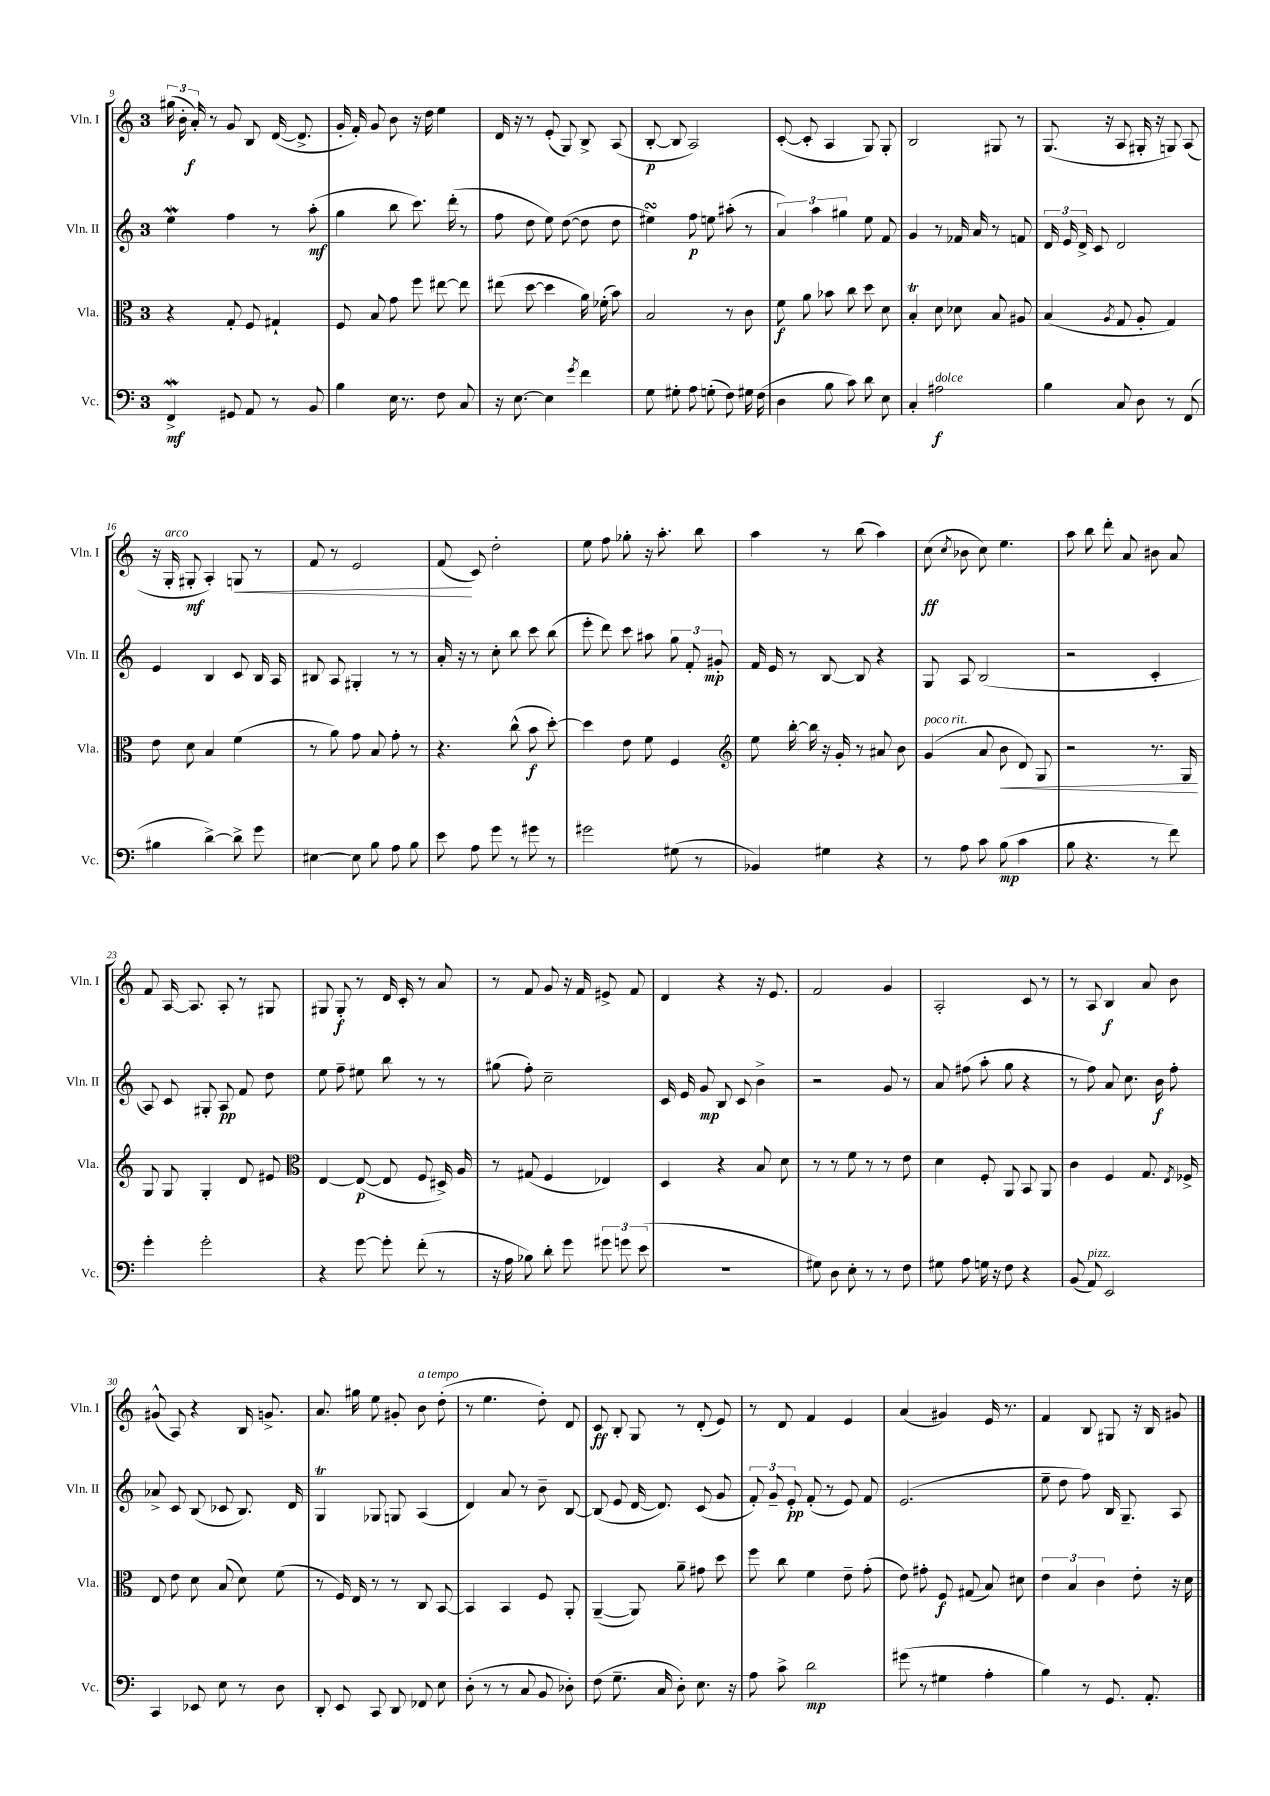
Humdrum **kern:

**kern	**kern	**kern	**kern
*staff4	*staff3	*staff2	*staff1
*clefF4	*clefC3	*clefG2	*clefG2
*k[]	*k[]	*k[]	*k[]
*M3/4	*M3/4	*M3/4	*M3/4
4FF^	4r	4ee	(24gg#
.	.	.	24b'
.	.	.	24a')
.	.	.	8r
8GG#	8G'	4ff	8g
8AA	8F	.	8B
8r	4G#`	8r	([16d
.	.	.	8.d^]
8BB	.	(8aa'	.
=	=	=	=
4B	8F	4gg	16g'
.	.	.	16f')
.	8B	.	8g
16E	8g	8bb	8b
8.r	.	.	.
.	8ff	8.ccc)	16r
.	.	.	16dd
8F	[8ee#	.	4ee
.	.	(16ddd'	.
8C	8ee#]	8r	.
=	=	=	=
16r	(8ee#	8ff	16d
[8.E	.	.	16r
.	[8dd	8dd	8r
4E]	4dd]	8ee)	(8e'
.	.	([8dd	8G)
8qg	.	.	.
4f	16a)	8dd]	8B^
.	(16f-'	.	.
.	8b)	8dd	(8A
=	=	=	=
8G	2B	4ee#)	[8B'
8G#'	.	.	8B]
8A	.	8ff	2A)
(8G'	.	8ee	.
8F)	8r	(8aa#'	.
16G#	8c	8r	.
(16F	.	.	.
=	=	=	=
4D	8f	6a)	([8c'
.	8a	.	8c']
.	.	6aa	.
8B	8b-	.	4A
.	.	6gg#	.
8c)	8cc	.	.
8d	8dd	8ee	8G)
8E	8d	8f	8G'
=	=	=	=
4C'	4B'	4g	2B
2A#	8d	8r	.
.	8d-	16f-	.
.	.	16a	.
.	8B	8r	8G#
.	8A#	8f	8r
=	=	=	=
4B	(4B	24d	(8.G
.	.	24e	.
.	.	24d^	.
.	.	8c	.
.	.	.	16r
.	8qA	.	.
8C	8G	2d	8A
8D	8A'	.	16G#'
.	.	.	16r
8r	4G)	.	8G)
(8FF	.	.	(8A
=	=	=	=
4B#	8e	4e	16r
.	.	.	16G'
.	8d	.	8G#'
[4d^)	4B	4B	4A')
8d^]	(4f	8c	8G
8g	.	16B	8r
.	.	16A	.
=	=	=	=
[4E#	8r	8B#	8f
.	8a)	8A	8r
8E#]	8g	4G#'	2e
8B	8B	.	.
8A	8g'	8r	.
8B	8r	8r	.
=	=	=	=
8e	4.r	16a'	(8f
.	.	16r	.
8A	.	8r	8c)
8g	.	8cc'	2dd'
8r	(8cc^^	8bb	.
8g#	8b	8ccc	.
8r	[8dd')	(8bb	.
=	=	=	=
2g#	4dd]	8eee'	8ee
.	.	8ddd)	8ff
.	8e	8ccc	8gg-'
.	8f	8aa#	16r
.	.	.	8.aa'
(8G#	4F	12gg	.
.	.	12f'	.
8r	.	.	8bb
.	.	12g#'	.
=	=	=	=
*	*clefG2	*	*
4BB-)	8ee	16f	4aa
.	.	16e	.
.	[16bb'	8r	.
.	16bb]	.	.
4G#	16r	[8B	8r
.	16g'	.	.
.	8r	8B]	(8bb
4r	8a#	4r	4aa)
.	8b	.	.
=	=	=	=
8r	(4g	8G	(8cc
.	.	.	8qcc
8A	.	8A	8b-
8c	8a	(2B	8cc)
(8B	8b	.	4.ee
4c	8d)	.	.
.	8G	.	.
=	=	=	=
8B	2r	2r	8aa
4.r	.	.	8bb
.	.	.	8ddd'
.	.	.	8a
8r	8.r	4c'	8b#
8f)	.	.	8a
.	16G	.	.
=	=	=	=
4g'	8G	8A)	8f
.	8G	8c	[16A
.	.	.	8.A]
2g'	4G'	8G#'	.
.	.	8A	8A'
.	8d	8f	8r
.	8e#	8dd	8G#
=	=	=	=
*	*clefC3	*	*
4r	[4E	8ee	8G#
.	.	8ff~	8G#'
[8g	(8E_	8ee#	8r
8g']	8E]	8bb	16d
.	.	.	16c'
(8f'	8F	8r	8r
8r	16D#^)	8r	8a
.	16A	.	.
=	=	=	=
16r	8r	(8gg#	8r
16A	.	.	.
8B-)	(8G#	8ff')	8f
8d'	4F	2cc~	8g
8g	.	.	16r
.	.	.	16f
12g#	4E-)	.	8e#^
12g	.	.	.
.	.	.	8f
(12e	.	.	.
=	=	=	=
2.r	4D	16c	4d
.	.	16e	.
.	.	8g	.
.	4r	8B	4r
.	.	8c	.
.	8B	4b^	16r
.	.	.	8.e
.	8d	.	.
=	=	=	=
8G#)	8r	2r	2f
8D	8r	.	.
8E'	8f	.	.
8r	8r	.	.
8r	8r	8g	4g
8F	8e	8r	.
=	=	=	=
8G#	4d	8a	2A'
8A	.	(8ff#	.
16G	8F'	8aa'	.
16r	.	.	.
8F	8AA	8gg	.
4r	8BB	4r	8c
.	8AA	.	8r
=	=	=	=
(8BB	4c	8r	8r
8AA)	.	8ff)	8A
2EE	4F	8a	4B
.	.	8.cc	.
.	8.G	.	8a
.	.	16b	.
.	.	8ff'	8b
.	8qE	.	.
.	16F-^	.	.
=	=	=	=
4CC	8E	8a-^	(8g#^^
.	8e	8c	8A)
8EE-	8d	(8B	4r
8E	(8B	8c-	.
8r	8d)	8.B)	16B
.	.	.	8.g^
8D	(8f	.	.
.	.	16d	.
=	=	=	=
8DD'	8r	4G	8.a
8EE	16F)	.	.
.	16E	.	16gg#
8CC	8r	8G-	8ee
8DD	8r	8G	8g#'
8FF-	8C	(4A	8b
8E	[8BB	.	(8dd'
=	=	=	=
(8D'	4BB]	4d)	8r
8r	.	.	4.ee
8r	4BB	8a	.
8C	.	8r	.
8BB	8F	8b~	8dd')
8D-')	8AA'	[8B	8d
=	=	=	=
(8F	([4AA~	(8B]	8c
8.G~	.	8e	8B'
.	8AA])	[16d	8G
16C	.	8.d])	.
8D')	8a~	.	8r
8.E	8g#	(8c	(8d'
.	8dd	8g	8e)
16r	.	.	.
=	=	=	=
8A	8ff	12f')	8r
.	.	12g~	.
8c^	8cc	.	8d
.	.	12e'	.
2d	4f	(8f'	4f
.	.	8r	.
.	8e~	8e)	4e
.	(8g'	8f	.
=	=	=	=
(8g#	8e)	(2.e	(4a
8r	8g#'	.	.
4G#	8F	.	4g#)
.	(8G#	.	.
4A'	8B)	.	16e
.	.	.	8.r
.	8d#	.	.
=	=	=	=
4B)	6e	8ee~	4f
.	.	8dd	.
.	6B	.	.
8r	.	8ff)	8B
.	6c	.	.
8.GG	.	16B	8G#
.	.	8.G~	.
.	8e'	.	16r
8.AA'	.	.	16B
.	16r	8A	8g#
.	16d	.	.
==	==	==	==
*-	*-	*-	*-
